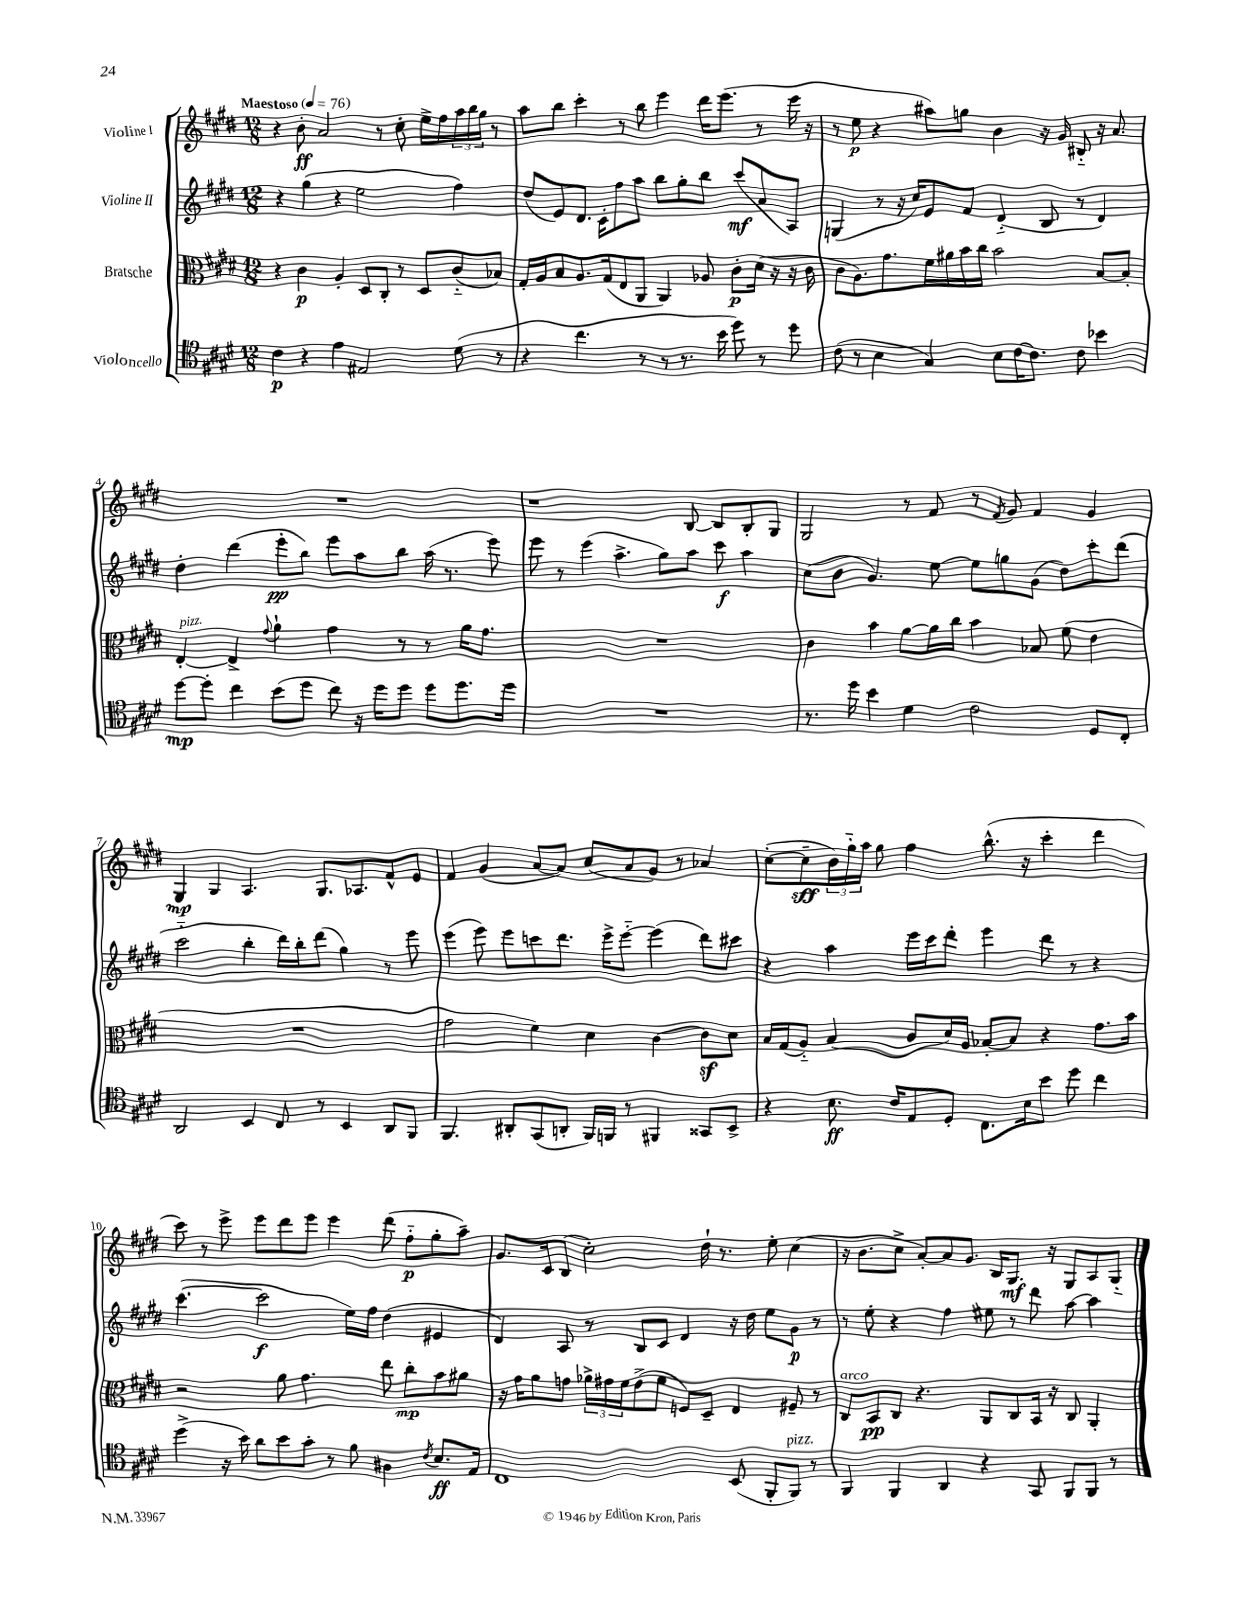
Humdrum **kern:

**kern	**dynam	**kern	**dynam	**kern	**dynam	**kern	**dynam
*part4	*part4	*part3	*part3	*part2	*part2	*part1	*part1
*staff4	*staff4	*staff3	*staff3	*staff2	*staff2	*staff1	*staff1
*I"Violoncello	*	*I"Bratsche	*	*I"Violine II	*	*I"Violine I	*
*clefC4	*	*clefC3	*	*clefG2	*	*clefG2	*
*k[f#c#g#d#]	*	*k[f#c#g#d#]	*	*k[f#c#g#d#]	*	*k[f#c#g#d#]	*
*M12/8	*	*M12/8	*	*M12/8	*	*M12/8	*
*MM76	*	*MM76	*	*MM76	*	*MM76	*
=1	=1	=1	=1	=1	=1	=1	=1
!	!	!	!	!	!	!LO:TX:a:B:t=Maestoso	!
4c#\	p	4r	.	4r	.	4r	.
4r	.	4c#\	p	(4gg#\	.	8b'\	ff
.	.	.	.	.	.	2a/	.
4e\	.	4A'/	.	4r	.	.	.
2E#X/	.	8D#/L	.	2ee\	.	.	.
.	.	8C#'/J	.	.	.	8r	.
.	.	8r	.	.	.	8cc#'\	.
.	.	8D#/L	.	.	.	16ee^\LL	.
.	.	.	.	.	.	16ff#\	.
(8d#\	.	(8c#/	.	4ff#\)	.	24aa\	.
.	.	.	.	.	.	24bb\	.
.	.	.	.	.	.	24gg#\JJ	.
8r	.	8B-X/J)	.	.	.	8r	.
=2	=2	=2	=2	=2	=2	=2	=2
4r	.	16G#'/LL	.	(8dd#/L	.	8aa\L	.
.	.	16A/J	.	.	.	.	.
.	.	8B/	.	8e/)	.	8bb\J	.
4.cc#\	.	8.A/	.	8.d#/J	.	4ccc#'\	.
.	.	(16G#/k	.	16c#'\KL	.	.	.
.	.	8E/	.	8ff#\	.	8r	.
8r	.	8AA/J	.	8aa\J	.	8bb\	.
8r	.	4AA/)	.	8bb\L	.	4eee\	.
8.r	.	.	.	8gg#'\	.	.	.
.	.	8A-X/	.	8bb\J	.	16ddd#\KL	.
16b\	.	.	.	.	.	(8.eee\J	.
8dd#\)	.	8c#'\L	p	(8ccc#/L	mf	.	.
8r	.	(16d#\Jk	.	8a/	.	8r	.
.	.	16r	.	.	.	.	.
8dd#\	.	16r	.	8A/J)	.	16eee\	.
.	.	16c#\	.	.	.	16r	.
=3	=3	=3	=3	=3	=3	=3	=3
(8c#\	.	8c#\L	.	(4Gn/	.	8r	.
8r	.	8.A\)	.	.	.	8ee\	p
4B\	.	.	.	8r	.	4r	.
.	.	8.g#\	.	.	.	.	.
.	.	.	.	16r	.	.	.
.	.	.	.	16cc#/KL)	.	.	.
4G#/)	.	16f#\L	.	8e/	.	8aa#X\L)	.
.	.	16a#X\	.	.	.	.	.
.	.	16b\	.	8f#/J	.	8ggn\J	.
.	.	16cc#\JJ	.	.	.	.	.
8B\L	.	2b\	.	(4d#/	.	4b\	.
[16c#\K	.	.	.	.	.	.	.
8.c#\J]	.	.	.	.	.	.	.
.	.	.	.	8B/	.	16r	.
.	.	.	.	.	.	16g#/	.
8c#\	.	.	.	8r	.	8B#X/	.
4b-X\	.	[8B/L	.	4d#/)	.	16r	.
.	.	.	.	.	.	8.a/	.
.	.	8B'/J]	.	.	.	.	.
!!LO:LB:g=z
=4	=4	=4	=4	=4	=4	=4	=4
!	!	!LO:TX:a:i:t=pizz.	!	!	!	!	!
[8dd#\L	mp	[4E'/	.	4dd#'\	.	1.r	.
8dd#'\J]	.	.	.	.	.	.	.
4cc#\	.	4E^/]	.	(4ddd#\	.	.	.
.	.	8qqg#/	.	.	.	.	.
(8b\L	.	4a`\	.	8eee'\L	pp	.	.
8dd#\J	.	.	.	8bb\J)	.	.	.
8cc#\)	.	4g#\	.	8eee\L	.	.	.
16r	.	.	.	8aa\	.	.	.
16dd#\KL	.	.	.	.	.	.	.
8dd#\J	.	8r	.	8bb\J	.	.	.
8dd#\L	.	8r	.	(16aa\	.	.	.
.	.	.	.	8.r	.	.	.
8.dd#\	.	16a\KL	.	.	.	.	.
.	.	8.g#\J	.	.	.	.	.
.	.	.	.	8eee\)	.	.	.
16dd#\Jk	.	.	.	.	.	.	.
=5	=5	=5	=5	=5	=5	=5	=5
1.r	.	1.r	.	8eee\	.	1r	.
.	.	.	.	8r	.	.	.
.	.	.	.	(4eee\	.	.	.
.	.	.	.	4.aa^\	.	.	.
.	.	.	.	8gg#\L)	.	.	.
.	.	.	.	8aa\J	.	[8B/	.
.	.	.	.	8ccc#\	f	8B/L]	.
.	.	.	.	4aa\	.	8B'/	.
.	.	.	.	.	.	8G#/J	.
=6	=6	=6	=6	=6	=6	=6	=6
8.r	.	4c#\	.	(8cc#\L	.	2G#/	.
.	.	.	.	8b\J	.	.	.
16dd#\	.	.	.	.	.	.	.
4b\	.	4b\	.	4.g#/)	.	.	.
4d#\	.	[8a\L	.	.	.	8r	.
.	.	16a\L]	.	[8ee\	.	8f#/	.
.	.	16cc#\JJ	.	.	.	.	.
2c#\	.	4b\	.	8ee\L]	.	8r	.
.	.	.	.	.	.	8qf#/	.
.	.	.	.	8ggn\	.	8g#/	.
.	.	8B-X/	.	(8g#\J	.	4f#/	.
.	.	(8f#\	.	8dd#\L)	.	.	.
8D#/L	.	4e\	.	8ccc#'\	.	4g#/	.
8C#'/J	.	.	.	(8ddd#\J	.	.	.
!!LO:LB:g=z
=7	=7	=7	=7	=7	=7	=7	=7
2AA/	.	1.r	.	2ccc#\	.	4G#/	mp
.	.	.	.	.	.	4G#/	.
4BB/	.	.	.	4bb'\	.	4.A/	.
8C#/	.	.	.	16ddd#\LL)	.	.	.
.	.	.	.	16bb'\J	.	.	.
8r	.	.	.	(8ddd#\J	.	8.G#/L	.
4BB/	.	.	.	4gg#\)	.	.	.
.	.	.	.	.	.	8.A-X/	.
8AA/L	.	.	.	8r	.	8f#^^/	.
8FF#/J	.	.	.	8eee\	.	8e/J	.
=8	=8	=8	=8	=8	=8	=8	=8
4.FF#/	.	2g#\	.	(4eee\	.	4f#/	.
.	.	.	.	8eee\)	.	(4g#/	.
8AA#X'/L	.	.	.	8eee\L	.	.	.
(8GG#/	.	4f#\)	.	8cccn\	.	[8a/L	.
8AAn'/J	.	.	.	8.ddd#\J	.	8a/J])	.
16FF#/LL)	.	4d#\	.	.	.	(8cc#/L	.
16FFn/JJ	.	.	.	16eee^\KL	.	.	.
8r	.	.	.	[8eee\J	.	8a/	.
4FF#X/	.	[4c#\	.	(4eee\]	.	8g#/J)	.
.	.	.	.	.	.	8r	.
8GG##X/L	.	8c#z\L]	.	8ddd#\L)	.	4a-X/	.
8BB^/J	.	8d#\J	.	8ccc#X\J	.	.	.
=9	=9	=9	=9	=9	=9	=9	=9
4r	.	16B/LL	.	4r	.	([8cc#'\L	.
.	.	(16G#/J	.	.	.	.	.
.	.	8A/J)	.	.	.	8cc#~\]	sff
8.B\	ff	(4B/	.	4aa\	.	24b\L)	.
.	.	.	.	.	.	24gg#\	.
.	.	.	.	.	.	24aa\JJ	.
.	.	.	.	.	.	8gg#\	.
16c#/KL	.	.	.	.	.	.	.
8E/	.	8c#/L	.	16eee\LL	.	4ff#\	.
.	.	.	.	16ccc#\J	.	.	.
8D#'/J	.	16d#/L)	.	8ddd#'\J	.	.	.
.	.	16A/JJ	.	.	.	.	.
8.C#\L	.	[8B-X'/L	.	4eee\	.	(8.bb^^\	.
.	.	8B-/J]	.	.	.	.	.
16B\k	.	.	.	.	.	16r	.
8b\J	.	4r	.	8ddd#\	.	4ccc#'\	.
8dd#\	.	.	.	8r	.	.	.
4cc#\	.	8.g#\L	.	4r	.	4ddd#\	.
.	.	16b\Jk	.	.	.	.	.
!!LO:LB:g=z
=10	=10	=10	=10	=10	=10	=10	=10
(4dd#^\	.	2r	.	([4.ccc#\	.	8ccc#\)	.
.	.	.	.	.	.	8r	.
16r	.	.	.	.	.	8eee^\	.
16b\)	.	.	.	.	.	.	.
8a\L	.	.	.	2ccc#\]	f	8eee\L	.
8b\	.	8a\	.	.	.	8ddd#\	.
8g#'\J	.	4.g#\	.	.	.	8eee\J	.
8r	.	.	.	.	.	4eee\	.
8f#\	.	.	.	16ee\LL)	.	.	.
.	.	.	.	16ff#\JJ	.	.	.
4A#X\	.	8ee\	.	(4dd#\	.	(8ddd#\	.
.	.	8cc#'\L	mp	.	.	8ff#\L	p
8qc#/	.	.	.	.	.	.	.
8.B/L	ff	8b\	.	4e#X/	.	8gg#'\	.
.	.	8a#X\J	.	.	.	8aa~\J)	.
16E/Jk	.	.	.	.	.	.	.
=11	=11	=11	=11	=11	=11	=11	=11
1C#	.	16r	.	4d#/)	.	8.g#/L	.
.	.	16g#\KL	.	.	.	.	.
.	.	8a\	.	.	.	.	.
.	.	.	.	.	.	16c#/k	.
.	.	8gn\J	.	8A/	.	(8B/J	.
.	.	24a-X^\LL	.	8r	.	2cc#'\)	.
.	.	24g#X\	.	.	.	.	.
.	.	24f#\J	.	.	.	.	.
.	.	(8e^\	.	8B/L	.	.	.
.	.	8f#\J	.	8c#/J	.	.	.
.	.	8Fn/L)	.	4d#/	.	.	.
.	.	8D#~/J	.	.	.	16dd#`\	.
.	.	.	.	.	.	8.r	.
(8BB/	.	4E/	.	16r	.	.	.
.	.	.	.	16dd#\	.	.	.
8FF#'/L	.	.	.	8ee\L	.	8ee'\	.
!LO:TX:a:i:t=pizz.	!	!	!	!	!	!	!
8FF#/J)	.	8F#X~/	.	8g#\J	p	(4cc#\	.
8r	.	8r	.	8r	.	.	.
=12	=12	=12	=12	=12	=12	=12	=12
!	!	!LO:TX:a:i:t=arco	!	!	!	!	!
4FF#/	.	8C#/L	.	8r	.	16r	.
.	.	.	.	.	.	8.b\L	.
.	.	8BB/	pp	8ee'\	.	.	.
4FF#/	.	8C#/J	.	4r	.	8cc#^\J	.
.	.	4.r	.	.	.	[8a'/L)	.
4AA/	.	.	.	4ff#\	.	8a/]	.
.	.	.	.	.	.	8.g#/J	.
4r	.	8AA/L	.	8ee#X\	.	.	.
.	.	.	.	.	.	16B/KL	.
.	.	8C#/	.	8r	.	8.G#/J	mf
8GG#/	.	16BB/Jk	.	8ddd#\	.	.	.
.	.	16r	.	.	.	16r	.
8FF#/L	.	8C#/	.	[8aa\	.	8G#/L	.
8FF#/J	.	4AA'/	.	4aa\]	.	8A/	.
8r	.	.	.	.	.	8G#/J	.
==	==	==	==	==	==	==	==
*-	*-	*-	*-	*-	*-	*-	*-
